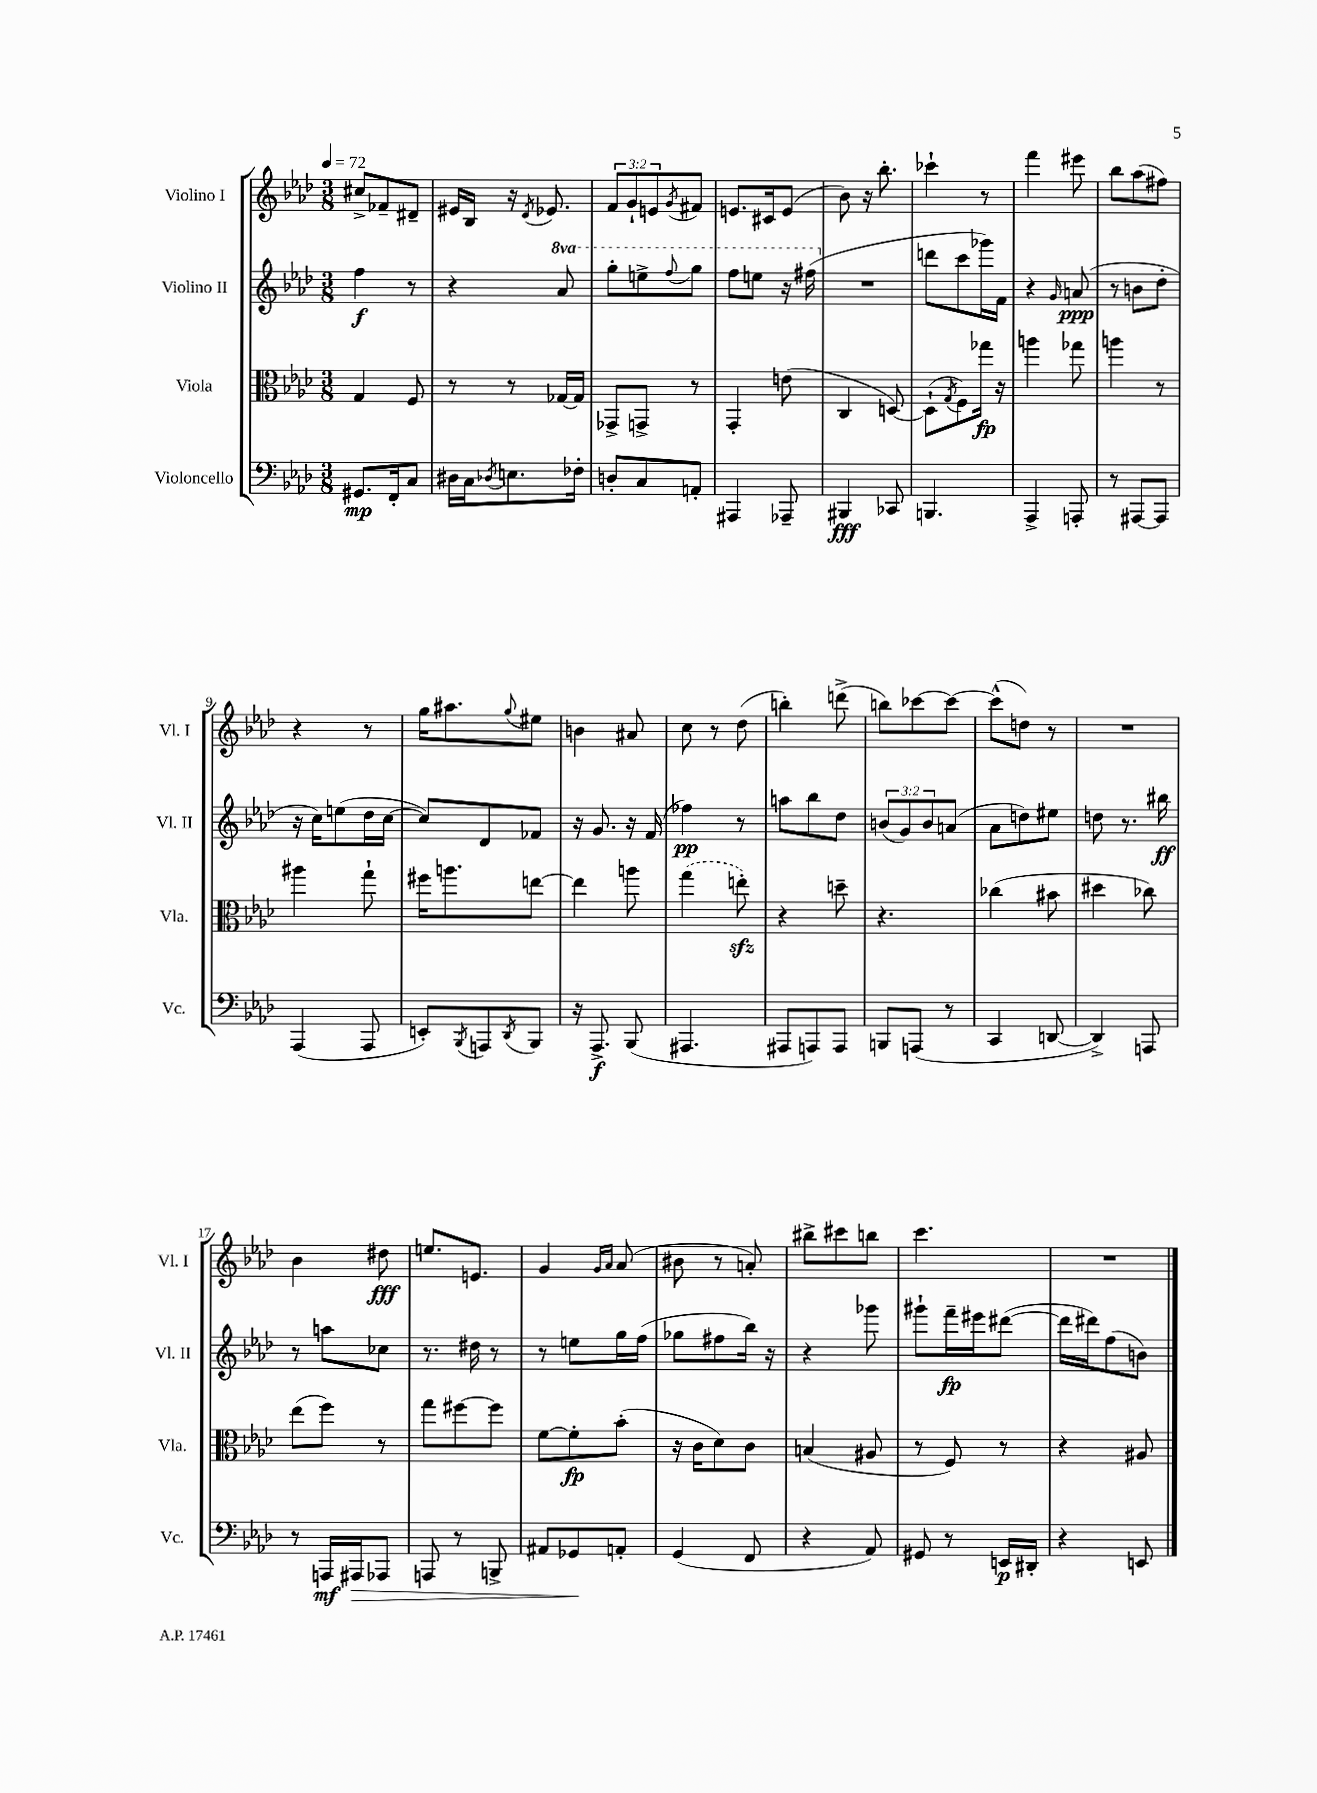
<<
\new StaffGroup <<
\new Staff = "s0" \with { instrumentName = "Violino I" shortInstrumentName = "Vl. I" } {
    \clef treble \key aes \major \numericTimeSignature \time 3/8 \override Staff.TupletNumber.text = #tuplet-number::calc-fraction-text \tempo 4 = 72
    cis''8-> fes'8-- dis'8-- |
    eis'16 bes16 r16 \acciaccatura { des'8 } ees'8. |
    \tuplet 3/2 { f'8 g'8-! e'8 } \acciaccatura { g'8 } fis'8 |
    e'8. cis'16 e'8( |
    bes'8) r16 bes''8.-. |
    ces'''4-! r8 |
    f'''4 eis'''8 |
    bes''8 aes''8( fis''8) |
    r4 r8 |
    g''16 ais''8. \appoggiatura { g''8 } eis''8 |
    b'4 ais'8 |
    c''8 r8 des''8( |
    b''4-.) d'''8->( |
    b''8) ces'''8~ ces'''8~ |
    ces'''8-^( d''8) r8 |
    R4. |
    bes'4 dis''8\fff |
    e''8. e'8. |
    g'4 \grace { g'16 aes'16 } aes'8( |
    bis'8 r8 a'8-.) |
    bis''8-> cis'''8 b''8 |
    c'''4. |
    R4. \bar "|." |
}
\new Staff = "s1" \with { instrumentName = "Violino II" shortInstrumentName = "Vl. II" } {
    \clef treble \key aes \major \numericTimeSignature \time 3/8 \override Staff.TupletNumber.text = #tuplet-number::calc-fraction-text \set Staff.ottavationMarkups = #ottavation-simple-ordinals
    f''4\f r8 |
    r4 \ottava #1 aes''8 |
    g'''8-. e'''8-> \appoggiatura { f'''8 } g'''8 |
    f'''8 e'''8 r16 fis'''16( \ottava #0 |
    R4. |
    d'''8 c'''8 ges'''16) f'16 |
    r4 \grace { g'16 } a'8\ppp( |
    r8 b'8 des''8-. |
    r16 c''16) e''8( des''16 c''16~ |
    c''8) des'8 fes'8 |
    r16 g'8. r16 f'16( |
    fes''4\pp) r8 |
    a''8 bes''8 des''8 |
    \tuplet 3/2 { b'8( g'8) b'8 } a'8( |
    aes'8 d''8) eis''8 |
    d''8 r8. bis''16\ff |
    r8 a''8 ces''8 |
    r8. dis''16 r8 |
    r8 e''8 g''16 f''16( |
    ges''8 fis''8 bes''16) r16 |
    r4 ges'''8 |
    gis'''8-! f'''16--\fp eis'''16 dis'''8~( |
    dis'''16 dis'''16) f''8( b'8) \bar "|." |
}
\new Staff = "s2" \with { instrumentName = "Viola" shortInstrumentName = "Vla." } {
    \clef alto \key aes \major \numericTimeSignature \time 3/8
    g4 f8 |
    r8 r8 ges16~ ges16 |
    ges,8-> g,8-> r8 |
    g,4-. e'8( |
    c4 d8~) |
    d8-!( \acciaccatura { g8 } f8) ges''16\fp r16 |
    a''4 ges''8 |
    a''4 r8 |
    ais''4 g''8-! |
    fis''16 a''8. e''8~ |
    e''4 a''8 |
    \once \slurDashed g''4( e''8-.\sfz) |
    r4 d''8-- |
    r4. |
    ces''4( bis'8 |
    dis''4 ces''8) |
    ees''8( f''8) r8 |
    g''8 fis''8~ fis''8 |
    f'8~ f'8-.\fp bes'8-.( |
    r16 c'16 des'8) c'8 |
    b4( ais8 |
    r8 f8) r8 |
    r4 ais8 \bar "|." |
}
\new Staff = "s3" \with { instrumentName = "Violoncello" shortInstrumentName = "Vc." } {
    \clef bass \key aes \major \numericTimeSignature \time 3/8
    gis,8.\mp f,16-. c8 |
    dis16 c16 \acciaccatura { des8 } e8. fes16-. |
    d8-. c8 a,8-. |
    ais,,4 aes,,8-- |
    bis,,4\fff ces,8 |
    b,,4. |
    aes,,4-> a,,8-. |
    r8 ais,,8~ ais,,8 |
    aes,,4( aes,,8 |
    e,8-.) \acciaccatura { bes,,8 } a,,8 \acciaccatura { des,8 } bes,,8 |
    r16 aes,,8.->\f bes,,8( |
    ais,,4. |
    ais,,8 a,,8) a,,8 |
    b,,8 a,,8( r8 |
    c,4 d,8~ |
    d,4->) a,,8 |
    r8 a,,16\mf ais,,16\> aes,,8 |
    a,,8 r8 b,,8-> |
    ais,8 ges,8\! a,8-. |
    g,4( f,8 |
    r4 aes,8) |
    gis,8 r8 e,16\p dis,16-. |
    r4 e,8 \bar "|." |
}
>>
>>
